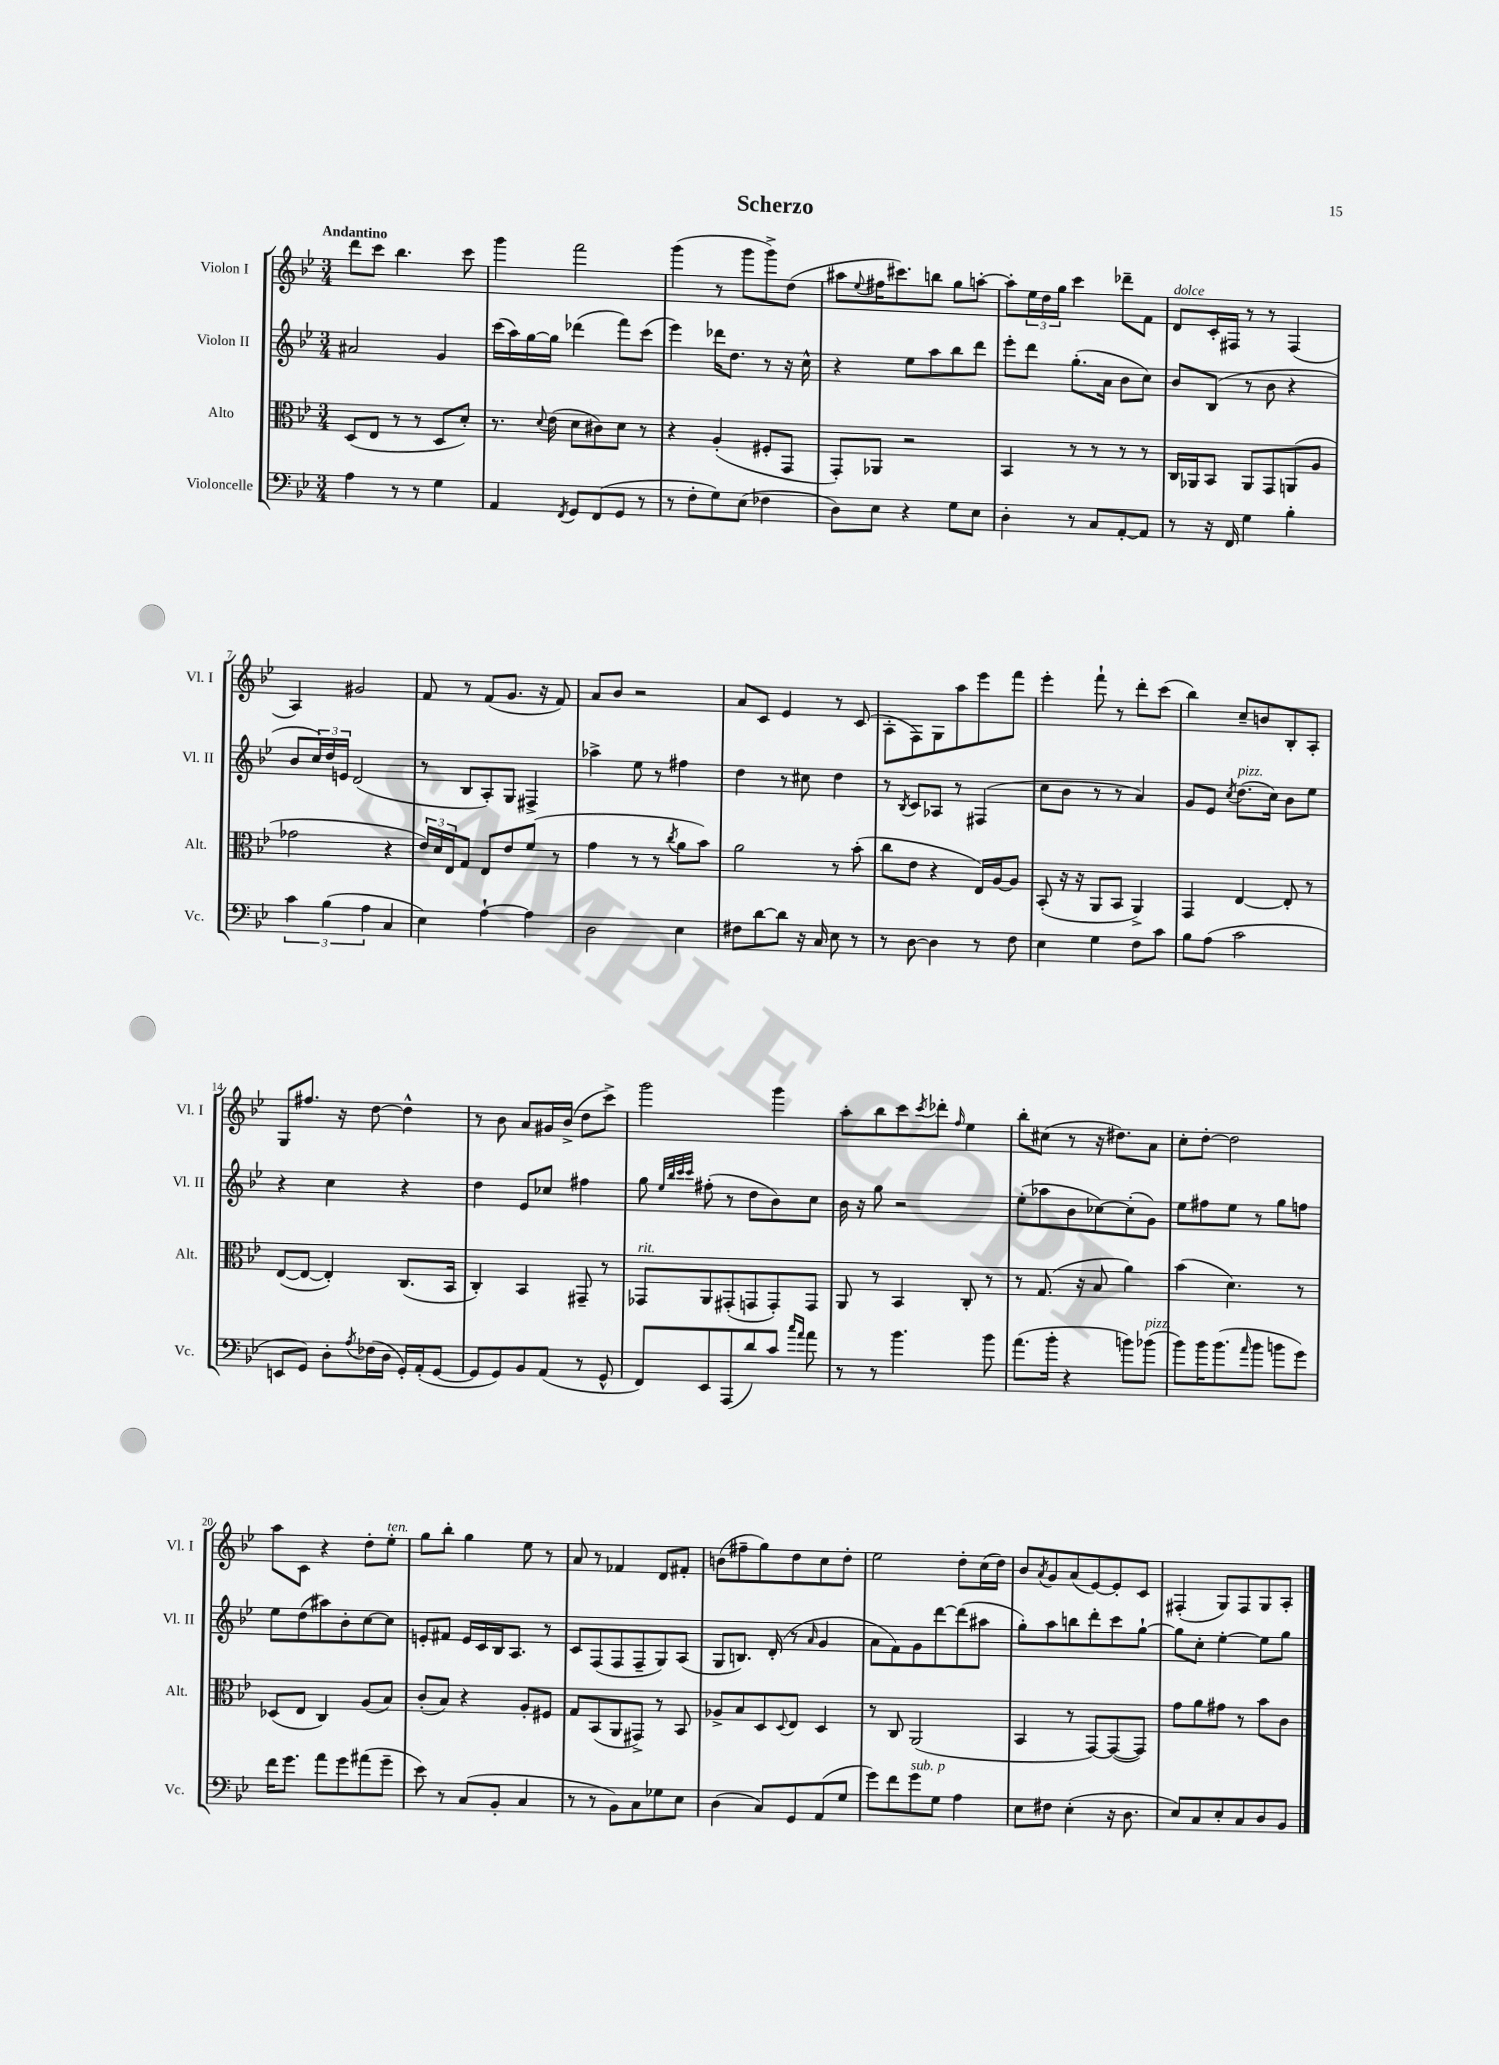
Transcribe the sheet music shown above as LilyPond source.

\header { title = "Scherzo" }
<<
\new StaffGroup <<
\new Staff = "s0" \with { instrumentName = "Violon I" shortInstrumentName = "Vl. I" } {
    \clef treble \key bes \major \numericTimeSignature \time 3/4 \tempo "Andantino"
    d'''8 c'''8 bes''4. c'''8 |
    g'''4 f'''2 |
    g'''4( r8 g'''8 g'''8->) d''8( |
    ais''8 \appoggiatura { ees''8 } fis''16 cis'''8.) b''8 g''8 a''8~-. |
    a''8-. \tuplet 3/2 { ees''16 d''16 g''16 } c'''4 des'''8-- f'8 |
    d'8^\markup { \italic "dolce" } c'16-. fis16 r8 r8 fis4( |
    a4) gis'2 |
    f'8 r8 f'8( g'8. r16 f'8) |
    a'8 bes'8 r2 |
    a'8 c'8 ees'4 r8 c'8( |
    a8-. f8) g8 a''8 ees'''8 f'''8 |
    ees'''4-. f'''8-! r8 d'''8-. c'''8( |
    bes''4) c''8-- b'8 bes8-. a8-. |
    g8 fis''8. r16 d''8~ d''4-^ |
    r8 bes'8 a'8 gis'16 bes'16->( d''8 c'''8->) |
    g'''2 g'''4 |
    a''8-. bes''8 c'''8 \acciaccatura { c'''8 } des'''8-. \grace { f''16 } ees''4 |
    bes''8-. cis''8( r8 r16 dis''8.) a'8 |
    c''8-. d''8~-. d''2 |
    a''8 c'8 r4 d''8-. ees''8-.^\markup { \italic "ten." } |
    g''8 bes''8-. g''4 ees''8 r8 |
    a'8 r8 fes'4 d'8 fis'8-. |
    b'8( fis''8-- g''8) d''8 c''8 d''8-. |
    ees''2 d''8-. c''16( d''16) |
    bes'8 \acciaccatura { a'8 } g'8 a'8( ees'8~) ees'8-. c'8 |
    fis4-.( g8) fis8 g8 a8-. \bar "|." |
}
\new Staff = "s1" \with { instrumentName = "Violon II" shortInstrumentName = "Vl. II" } {
    \clef treble \key bes \major \numericTimeSignature \time 3/4
    ais'2 g'4 |
    c'''16( a''16) g''16~ g''16 des'''4( f'''8) c'''8( |
    ees'''4) des'''16 d''8. r8 r16 c''16-^ |
    r4 ees''8 a''8 bes''8 d'''8 |
    ees'''8-. d'''8 g''8.-.( a'16 bes'8 c''8) |
    bes'8 bes8( r8 bes'8 r4 |
    bes'8 \tuplet 3/2 { c''16) d''16 e'16 } d'2( |
    r8 bes8 a8-.) g8 fis4-> |
    aes''4-> ees''8 r8 fis''4 |
    d''4 r8 cis''8 d''4 |
    r8 \acciaccatura { bes8 } c'8 aes8 r8 fis4( |
    c''8 bes'8 r8 r8 a'4) |
    g'8 ees'8 \acciaccatura { c''8 } d''8.^\markup { \italic "pizz." }( c''16) bes'8 ees''8 |
    r4 c''4 r4 |
    d''4 ees'8 ces''8 fis''4 |
    g''8 \grace { ees''32 bes''32 c'''32 c'''32 } fis''8-.( r8 d''8 bes'8) c''8 |
    bes'16 r16 g''8 r2 |
    ees''8-.( aes''8 bes'8 ces''8~) ces''8-.( g'8) |
    ees''8 fis''8 ees''8 r8 g''8 f''8 |
    ees''8 d''8( ais''8) bes'8-. c''8~ c''8 |
    e'8-. fis'8 e'16 c'16 bes16 a8. r8 |
    c'8 f8( f8 f8-- g8) a8( |
    g8 b8.) d'16-.( r8 \grace { a'16 } g'4 |
    a'8 f'8) g'8 d'''8~ d'''8( ais''8 |
    g''8-.) a''8 b''8 d'''8-. c'''8 g''8~-! |
    g''8 c''8-. ees''4~-. ees''8 g''8 \bar "|." |
}
\new Staff = "s2" \with { instrumentName = "Alto" shortInstrumentName = "Alt." } {
    \clef alto \key bes \major \numericTimeSignature \time 3/4
    d8( ees8 r8 r8 d8 d'8-.) |
    r8. \appoggiatura { d'8 } ees'16( d'8 cis'8) d'8 r8 |
    r4 a4-.( fis8-. g,8 |
    g,8-.) aes,8 r2 |
    bes,4 r8 r8 r8 r8 |
    c16 aes,16 bes,8 aes,8 g,8 a,8( a8 |
    ges'2 r4 |
    \tuplet 3/2 { ees'16) d'16 ees16 } g8 ees8 ees'8 f'8( r8 |
    g'4 r8 r8 \acciaccatura { c''8 } a'8 bes'8) |
    a'2 r8 bes'8-.( |
    c''8 ees'8 r4 ees16) a16~ a8 |
    bes,8-.( r16 r16 a,8 bes,8 a,4->) |
    g,4 ees4~ ees8-. r8 |
    ees8~( ees8~ ees4-.) c8.( bes,16 |
    c4-.) bes,4 gis,8-- r8 |
    ges,8^\markup { \italic "rit." } a,8 gis,8-.( g,8 g,8-.) g,8 |
    a,8 r8 bes,4 c8-. r8 |
    r8 g8.( r16 bes8 a'4) |
    bes'4( d'4.) r8 |
    des8( ees8 c4) a8( bes8) |
    c'8-.( bes8) r4 a8-. fis8 |
    g8 bes,8( a,8 gis,8->) r8 bes,8 |
    aes8-> bes8 d8 \appoggiatura { d8 } ees8 d4 |
    r8 c8 a,2( |
    bes,4 r8 g,8~) g,8~( g,8) |
    g'8 a'8 gis'8 r8 bes'8 c'8 \bar "|." |
}
\new Staff = "s3" \with { instrumentName = "Violoncelle" shortInstrumentName = "Vc." } {
    \clef bass \key bes \major \numericTimeSignature \time 3/4
    a4 r8 r8 g4 |
    a,4 \acciaccatura { f,8 } g,8 f,8( g,8 r8 |
    r8 f8-. g8) ees8( fes4 |
    d8) ees8 r4 g8 ees8 |
    d4-. r8 c8 a,8~-. a,8 |
    r8 r16 f,16 g4 bes4-. |
    \tuplet 3/2 { c'4 bes4( a4 } c4 |
    ees4) a4~-! a4 |
    d2 ees4 |
    fis8 d'8~ d'8 r16 c16 ees8 r8 |
    r8 d8~ d4 r8 f8 |
    ees4 g4 f8 c'8 |
    bes8 a8( c'2 |
    e,8 g,8) d8-. \acciaccatura { a8 } fes16( d16 g,16-.) a,16-.( g,8~ |
    g,8 g,8) bes,8 a,8( r8 g,8-^ |
    f,8) ees,8 a,,8( d'8) c'8 \grace { c''16 a'16 } a'8 |
    r8 r8 bes'4. bes'8 |
    a'8.( bes'16-. r4 b'8) bes'8^\markup { \italic "pizz." }( |
    bes'8) bes'16 bes'8.( \grace { a'16 } bes'8 b'8 g'8) |
    f'16 g'8. a'8 g'8 ais'8( g'8-- |
    ees'8) r8 c8( bes,8-. c4 |
    r8 r8 bes,8) c8 ges8 ees8 |
    d4( c8) g,8 a,8( g8 |
    g'8) f'8 g'8^\markup { \italic "sub. p" } g8 a4 |
    ees8 fis8 ees4-.( r16 d8. |
    ees8) c8 ees8-. c8 d8 bes,8 \bar "|." |
}
>>
>>
